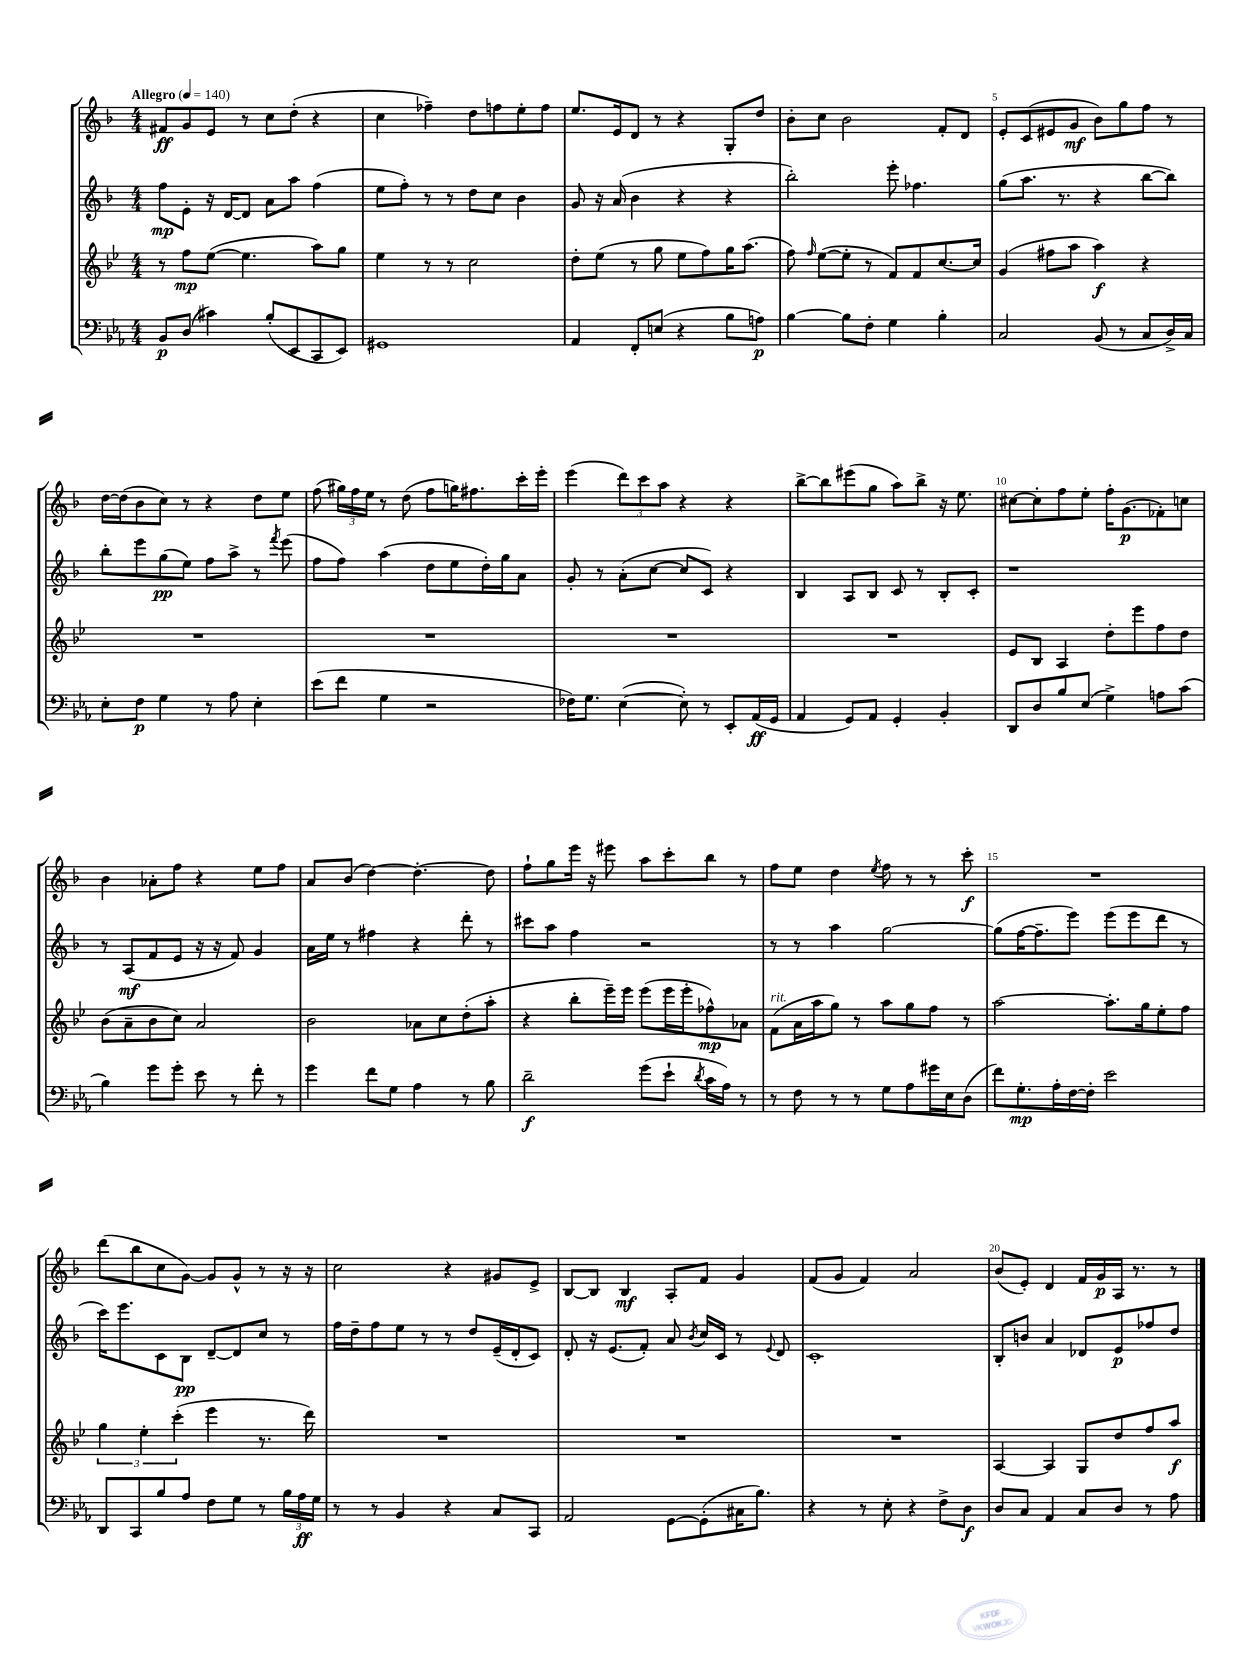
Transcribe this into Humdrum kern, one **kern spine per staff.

**kern	**dynam	**kern	**dynam	**kern	**dynam	**kern	**dynam
*part4	*part4	*part3	*part3	*part2	*part2	*part1	*part1
*staff4	*staff4	*staff3	*staff3	*staff2	*staff2	*staff1	*staff1
*clefF4	*	*clefG2	*	*clefG2	*	*clefG2	*
*k[b-e-a-]	*	*k[b-e-]	*	*k[b-]	*	*k[b-]	*
*M4/4	*	*M4/4	*	*M4/4	*	*M4/4	*
*MM140	*	*MM140	*	*MM140	*	*MM140	*
=1	=1	=1	=1	=1	=1	=1	=1
!	!	!	!	!	!	!LO:TX:a:B:t=Allegro	!
8BB-/L	p	8r	.	8ff\L	mp	8f#X/L	ff
(8D/J	.	8ff\L	mp	8e'\J	.	8g/	.
4c#X\)	.	([8ee-\J	.	16r	.	8e/J	.
.	.	.	.	[16d/KL	.	.	.
.	.	4.ee-\]	.	8d/J]	.	8r	.
(8B-'/L	.	.	.	8a\L	.	8cc\L	.
8EE-/	.	.	.	8aa\J	.	(8dd'\J	.
8CC/	.	8aa\L)	.	(4ff\	.	4r	.
8EE-/J)	.	8gg\J	.	.	.	.	.
=2	=2	=2	=2	=2	=2	=2	=2
1GG#X	.	4ee-\	.	8ee\L	.	4cc\	.
.	.	.	.	8ff'\J)	.	.	.
.	.	8r	.	8r	.	4ff-X~\)	.
.	.	8r	.	8r	.	.	.
.	.	2cc\	.	8dd\L	.	8dd\L	.
.	.	.	.	8cc\J	.	8ffn\	.
.	.	.	.	4b-\	.	8ee'\	.
.	.	.	.	.	.	8ff\J	.
=3	=3	=3	=3	=3	=3	=3	=3
4AA-/	.	8dd'\L	.	8g/	.	8.ee/L	.
.	.	(8ee-\J	.	16r	.	.	.
.	.	.	.	(16a/	.	16e/k	.
8FF'/L	.	8r	.	4b-\	.	8d/J	.
(8En/J	.	8gg\	.	.	.	8r	.
4r	.	8ee-\L	.	4r	.	4r	.
.	.	8ff\)	.	.	.	.	.
8B-\L	.	16gg\K	.	4r	.	8G'/L	.
.	.	(8.aa\J	.	.	.	.	.
8An\J)	p	.	.	.	.	8dd/J	.
=4	=4	=4	=4	=4	=4	=4	=4
[4B-\	.	8ff\)	.	2bb-'\)	.	8b-'\L	.
.	.	16qqff/	.	.	.	.	.
.	.	([8ee-\L	.	.	.	8cc\J	.
8B-\L]	.	8ee-'\J]	.	.	.	2b-\	.
8F'\J	.	8r	.	.	.	.	.
4G\	.	8f/L)	.	8eee'\	.	.	.
.	.	8f/	.	4.ff-X\	.	.	.
4B-'\	.	[8.cc/	.	.	.	8f'/L	.
.	.	.	.	.	.	8d/J	.
.	.	16cc/Jk]	.	.	.	.	.
=5	=5	=5	=5	=5	=5	=5	=5
2C/	.	(4g/	.	(8gg\L	.	8e'/L	.
.	.	.	.	8.aa\J	.	(8c/	.
.	.	8ff#X\L	.	.	.	8e#X/	.
.	.	.	.	8.r	.	.	.
.	.	8aa\J	.	.	.	8g/J	mf
(8BB-/	.	4aa\)	f	4r	.	8b-\L)	.
8r	.	.	.	.	.	8gg\	.
8C/L	.	4r	.	[8bb-\L	.	8ff\J	.
16D^/L)	.	.	.	8bb-\J])	.	8r	.
16C/JJ	.	.	.	.	.	.	.
!!LO:LB:g=z
=6	=6	=6	=6	=6	=6	=6	=6
8E-'\L	.	1r	.	8bb-'\L	.	[16dd\LL	.
.	.	.	.	.	.	(16dd\J]	.
8F\J	p	.	.	8eee\	.	8b-\	.
4G\	.	.	.	(8gg\	pp	8cc\J)	.
.	.	.	.	8ee\J)	.	8r	.
8r	.	.	.	8ff\L	.	4r	.
8A-\	.	.	.	8aa^\J	.	.	.
4E-'\	.	.	.	8r	.	8dd\L	.
.	.	.	.	8qfff/	.	.	.
.	.	.	.	(8eee\	.	8ee\J	.
=7	=7	=7	=7	=7	=7	=7	=7
(8e-\L	.	1r	.	8ff\L	.	(8ff\	.
8f\J	.	.	.	8ff\J)	.	24gg#X\LL)	.
.	.	.	.	.	.	24ff\	.
.	.	.	.	.	.	24ee\JJ	.
4G\	.	.	.	(4aa\	.	8r	.
.	.	.	.	.	.	(8dd\	.
2r	.	.	.	8dd\L	.	8ff\L	.
.	.	.	.	8ee\	.	16ggn\K)	.
.	.	.	.	.	.	8.ff#X\	.
.	.	.	.	16dd'\L)	.	.	.
.	.	.	.	16gg\J	.	.	.
.	.	.	.	8a\J	.	16ccc'\L	.
.	.	.	.	.	.	16eee'\JJ	.
=8	=8	=8	=8	=8	=8	=8	=8
16F-X\KL)	.	1r	.	8g'/	.	(4eee\	.
8.G\J	.	.	.	.	.	.	.
.	.	.	.	8r	.	.	.
([4E-\	.	.	.	(8a'\L	.	12ddd\L)	.
.	.	.	.	.	.	12ccc\	.
.	.	.	.	[8cc\J	.	.	.
.	.	.	.	.	.	12aa\J	.
8E-'\])	.	.	.	8cc/L]	.	4r	.
8r	.	.	.	8c/J)	.	.	.
8EE-'/L	.	.	.	4r	.	4r	.
(16AA-/L	ff	.	.	.	.	.	.
16GG/JJ	.	.	.	.	.	.	.
=9	=9	=9	=9	=9	=9	=9	=9
4AA-/	.	1r	.	4B-/	.	[8bb-^\L	.
.	.	.	.	.	.	8bb-\]	.
8GG/L)	.	.	.	8A/L	.	(8eee#X\	.
8AA-/J	.	.	.	8B-/J	.	8gg\J	.
4GG'/	.	.	.	8c/	.	8aa\L)	.
.	.	.	.	8r	.	8bb-^\J	.
4BB-'/	.	.	.	8B-'/L	.	16r	.
.	.	.	.	.	.	8.ee\	.
.	.	.	.	8c'/J	.	.	.
=10	=10	=10	=10	=10	=10	=10	=10
8DD/L	.	8e-/L	.	1r	.	[8cc#X\L	.
8D/	.	8B-/J	.	.	.	8cc#'\]	.
8B-/	.	4A/	.	.	.	8ff\	.
(8E-/J	.	.	.	.	.	8ee'\J	.
4G^\)	.	8dd'\L	.	.	.	16ff'\KL	.
.	.	.	.	.	.	(8.g\	p
.	.	8eee-\	.	.	.	.	.
8An\L	.	8ff\	.	.	.	8f-X'\)	.
(8c\J	.	8dd\J	.	.	.	8ccn\J	.
!!LO:LB:g=z
=11	=11	=11	=11	=11	=11	=11	=11
4B-\)	.	(8b-\L	.	8r	.	4b-\	.
.	.	8a~\	.	(8A/L	mf	.	.
8g\L	.	8b-\	.	8f/	.	8a-X'\L	.
8g'\J	.	8cc\J)	.	8e/J	.	8ff\J	.
8e-\	.	2a/	.	16r	.	4r	.
.	.	.	.	16r	.	.	.
8r	.	.	.	8f/)	.	.	.
8f'\	.	.	.	4g/	.	8ee\L	.
8r	.	.	.	.	.	8ff\J	.
=12	=12	=12	=12	=12	=12	=12	=12
4g\	.	2b-\	.	16a\LL	.	8a/L	.
.	.	.	.	16ee\JJ	.	.	.
.	.	.	.	8r	.	(8b-/J	.
8f\L	.	.	.	4ff#X\	.	[4dd\)	.
8G\J	.	.	.	.	.	.	.
4A-\	.	8a-X\L	.	4r	.	4.dd'\_	.
.	.	8cc\	.	.	.	.	.
8r	.	(8dd'\	.	8ddd'\	.	.	.
8B-\	.	8aa'\J	.	8r	.	8dd\]	.
=13	=13	=13	=13	=13	=13	=13	=13
2d~\	f	4r	.	8ccc#X\L	.	8ff`\L	.
.	.	.	.	8aa\J	.	8gg\	.
.	.	8bb-'\L	.	4ff\	.	16eee\Jk	.
.	.	.	.	.	.	16r	.
.	.	16eee-~\L)	.	.	.	8eee#X\	.
.	.	16eee-\JJ	.	.	.	.	.
(8g\L	.	(8eee-\L	.	2r	.	8aa\L	.
8e-`\J	.	16eee-\L	.	.	.	8ccc'\	.
.	.	16eee-'\J	.	.	.	.	.
8qd/	.	.	.	.	.	.	.
16c\LL	.	8ff-X^^\)	mp	.	.	8bb-\J	.
16A-\JJ)	.	.	.	.	.	.	.
8r	.	8a-X\J	.	.	.	8r	.
=14	=14	=14	=14	=14	=14	=14	=14
!	!	!LO:TX:a:i:t=rit.	!	!	!	!	!
8r	.	(8f\L	.	8r	.	8ff\L	.
8F\	.	16a\L	.	8r	.	8ee\J	.
.	.	16aa\J	.	.	.	.	.
8r	.	8gg\J)	.	4aa\	.	4dd\	.
8r	.	8r	.	.	.	.	.
.	.	.	.	.	.	8qee/	.
8G\L	.	8aa\L	.	[2gg\	.	8ff\	.
8A-\	.	8gg\	.	.	.	8r	.
16g#X\L	.	8ff\J	.	.	.	8r	.
16E-\J	.	.	.	.	.	.	.
(8D\J	.	8r	.	.	.	8ccc'\	f
=15	=15	=15	=15	=15	=15	=15	=15
8f\L)	.	[2aa\	.	(8gg\L]	.	1r	.
8.G'\	mp	.	.	[16ff\K	.	.	.
.	.	.	.	8.ff~\]	.	.	.
16A-'\L	.	.	.	.	.	.	.
[16F\	.	.	.	8eee\J)	.	.	.
16F'\JJ]	.	.	.	.	.	.	.
2e-\	.	8.aa'\L]	.	(8eee\L	.	.	.
.	.	.	.	8eee\	.	.	.
.	.	16gg\k	.	.	.	.	.
.	.	8ee-'\	.	8ddd\J	.	.	.
.	.	8ff\J	.	8r	.	.	.
!!LO:LB:g=z
=16	=16	=16	=16	=16	=16	=16	=16
8DD/L	.	6gg\	.	16ccc\KL)	.	(8ddd\L	.
.	.	.	.	8.eee\	.	.	.
8CC/	.	.	.	.	.	8bb-\	.
.	.	6ee-'\	.	.	.	.	.
8B-/	.	.	.	8c\	.	8cc\	.
.	.	(6ccc'\	.	.	.	.	.
8A-/J	.	.	.	8B-\J	pp	[8g\J)	.
8F\L	.	4eee-\	.	[8d~/L	.	8g/L]	.
8G\J	.	.	.	8d/]	.	8g^^/J	.
8r	.	8.r	.	8cc/J	.	8r	.
24B-\LL	.	.	.	8r	.	16r	.
24A-\	ff	.	.	.	.	.	.
.	.	16ddd\)	.	.	.	16r	.
24G\JJ	.	.	.	.	.	.	.
=17	=17	=17	=17	=17	=17	=17	=17
8r	.	1r	.	16ff\LL	.	2cc\	.
.	.	.	.	16dd~\J	.	.	.
8r	.	.	.	8ff\	.	.	.
4BB-/	.	.	.	8ee\J	.	.	.
.	.	.	.	8r	.	.	.
4r	.	.	.	8r	.	4r	.
.	.	.	.	8dd/L	.	.	.
8C/L	.	.	.	(16e~/L	.	8g#X/L	.
.	.	.	.	16d'/J	.	.	.
8CC/J	.	.	.	8c/J)	.	8e^/J	.
=18	=18	=18	=18	=18	=18	=18	=18
2AA-/	.	1r	.	8d'/	.	[8B-/L	.
.	.	.	.	16r	.	8B-/J]	.
.	.	.	.	(8.e/L	.	.	.
.	.	.	.	.	.	4B-/	mf
.	.	.	.	8f'/J)	.	.	.
[8GG\L	.	.	.	8a/	.	8A'/L	.
.	.	.	.	8qb-/	.	.	.
(8GG'\]	.	.	.	16cc/LL	.	8f/J	.
.	.	.	.	16c/JJ	.	.	.
16C#X\K	.	.	.	8r	.	4g/	.
8.B-\J)	.	.	.	.	.	.	.
.	.	.	.	8qqe/	.	.	.
.	.	.	.	8d/	.	.	.
=19	=19	=19	=19	=19	=19	=19	=19
4r	.	1r	.	1c'	.	(8f/L	.
.	.	.	.	.	.	8g/J	.
8r	.	.	.	.	.	4f/)	.
8E-'\	.	.	.	.	.	.	.
4r	.	.	.	.	.	2a/	.
8F^\L	.	.	.	.	.	.	.
8D\J	f	.	.	.	.	.	.
=20	=20	=20	=20	=20	=20	=20	=20
8D/L	.	[4A/	.	8B-'/L	.	(8b-/L	.
8C/J	.	.	.	8bn/J	.	8e'/J)	.
4AA-/	.	4A/]	.	4a/	.	4d/	.
8C/L	.	8G/L	.	8d-X/L	.	16f/LL	.
.	.	.	.	.	.	16g/	p
8D/J	.	8dd/	.	8e/	p	16A/JJ	.
.	.	.	.	.	.	8.r	.
8r	.	8ff/	.	8ff-X/	.	.	.
8A-\	.	8aa/J	f	8dd/J	.	8r	.
==	==	==	==	==	==	==	==
*-	*-	*-	*-	*-	*-	*-	*-
